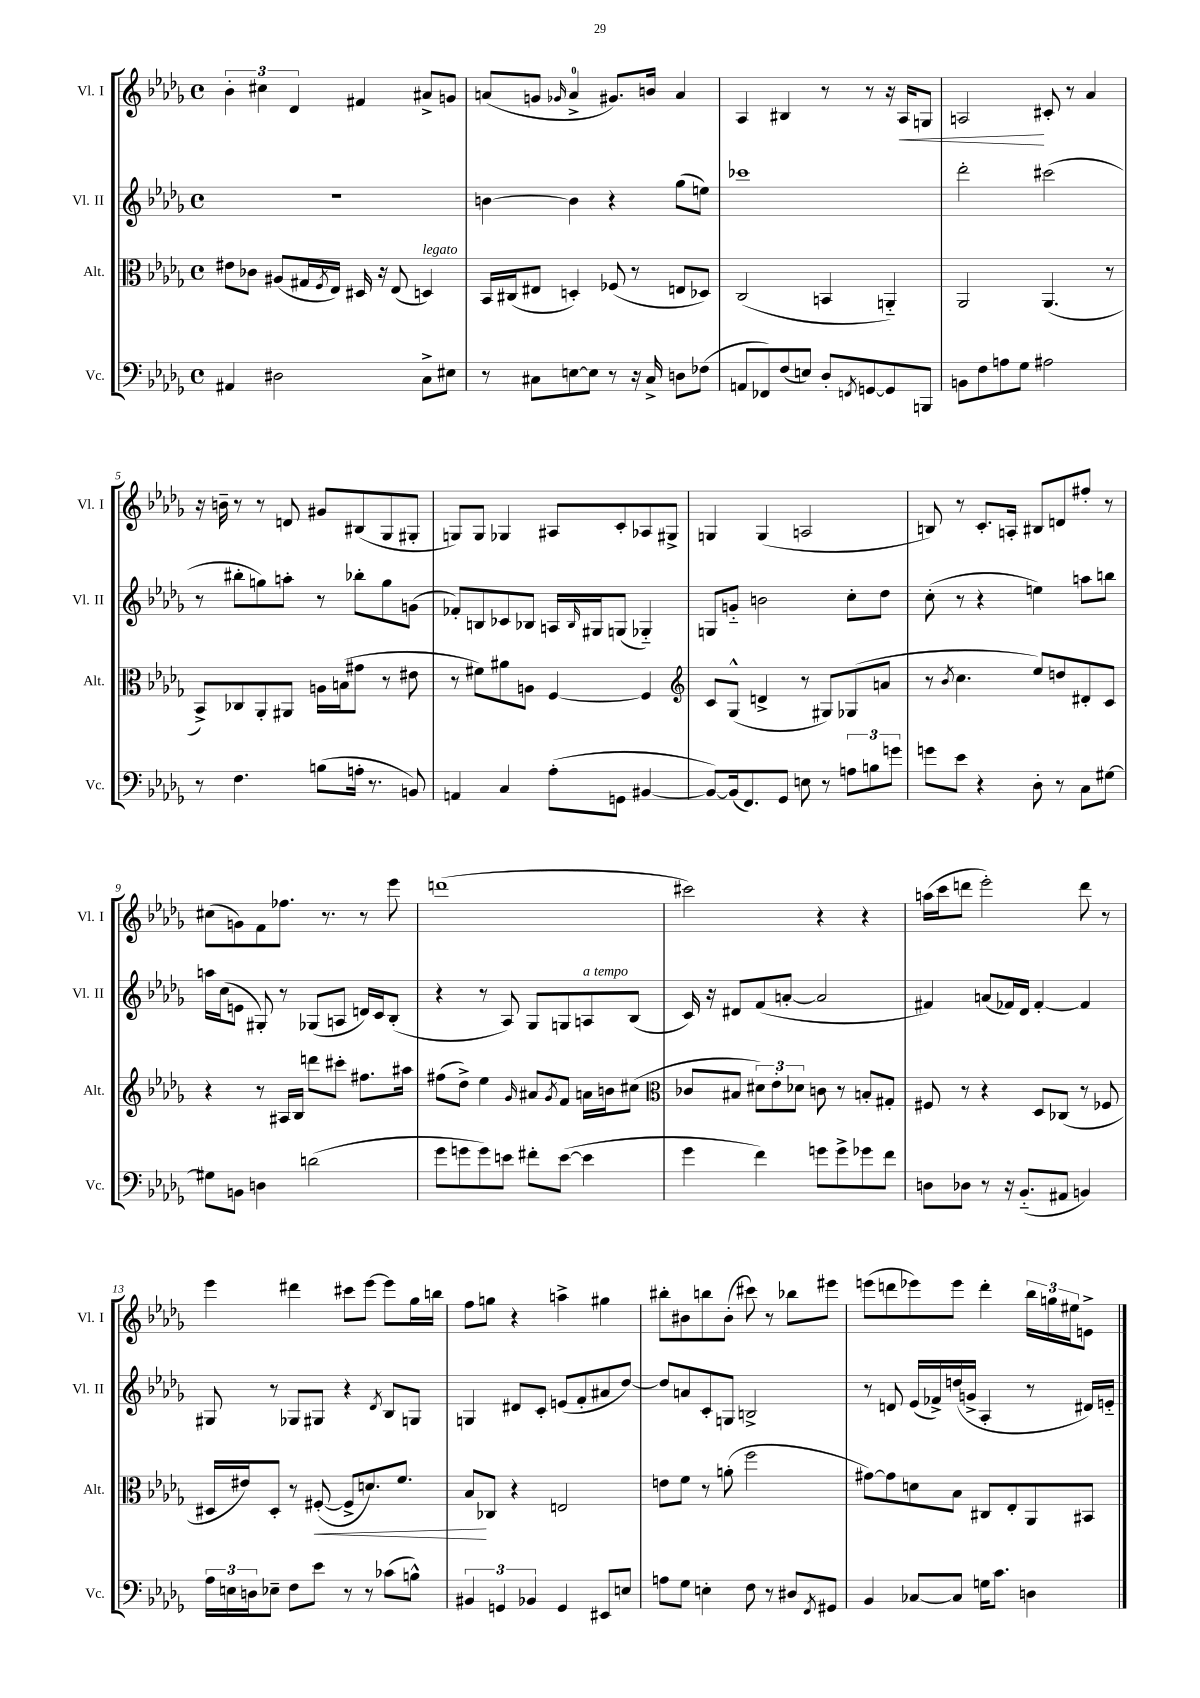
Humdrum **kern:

**kern	**kern	**kern	**kern
*staff4	*staff3	*staff2	*staff1
*clefF4	*clefC3	*clefG2	*clefG2
*k[b-e-a-d-g-]	*k[b-e-a-d-g-]	*k[b-e-a-d-g-]	*k[b-e-a-d-g-]
*M4/4	*M4/4	*M4/4	*M4/4
*met(c)	*met(c)	*met(c)	*met(c)
4AA#	8e#	1r	6b-'
.	8c-	.	.
.	.	.	6cc#
2D#	(8A#	.	.
.	.	.	6d-
.	16G#	.	.
.	8qF	.	.
.	16E-)	.	.
.	16D#	.	4f#
.	16r	.	.
.	(8E-	.	.
8C^	4D)	.	8a#^
8E#	.	.	8g
=	=	=	=
8r	16BB-	[4b	(8a
.	(16C#	.	.
8C#	8E#	.	8g
.	.	.	16qqg-
[8E	4D')	4b]	4a^
8E]	.	.	.
8r	(8F-	4r	8.g#)
16r	8r	.	.
16C#^	.	.	16b
8D	8E	(8gg-	4a
(8F-	8D-)	8ee)	.
=	=	=	=
8AA	(2C	1ccc-	4A-
8FF-)	.	.	.
(8F	.	.	4B#
8E)	.	.	.
8D-'	4BB	.	8r
8qFF	.	.	.
[8GG	.	.	8r
8GG]	4AA'~)	.	16r
.	.	.	16A-
8BBB	.	.	8G
=	=	=	=
8BB	2AA-	2ddd-'	2A
8F	.	.	.
8A	.	.	.
8G-	.	.	.
2A#	(4.AA-	(2ccc#	8c#'
.	.	.	8r
.	.	.	4a-
.	8r	.	.
=	=	=	=
8r	8BB-^)	8r	16r
.	.	.	16b~
4.F	8C-	8bb#'	8r
.	8AA-'	8gg)	8r
.	8AA#	8aa'	8d
(8B	16A	8r	8g#
.	(16B	.	.
16A'	8g#	8bb-'	(8B#
8.r	.	.	.
.	8r	8gg	8G-
8BB)	8e#	(8g	8G#'
=	=	=	=
4AA	8r	8f-')	8G)
.	8f#)	8B	8G
4C	8a#	8c-	4G-
.	8A	8B-	.
(8A-'	[4F	16A	8A#
.	.	16qqB-	.
.	.	16G#	.
8GG	.	(8G	8c'
[4BB#	4F]	4G-'~)	8A-
.	.	.	8G#^
=	=	=	=
*	*clefG2	*	*
8BB#_)	8c	8G	4G
(16BB#]	(8G-^^	8g'~	.
8.FF)	.	.	.
.	4d^	2b	(4G
8GG-	.	.	.
8E	8r	.	2A
8r	8G#)	.	.
12A	(8G-	8cc'	.
12B	.	.	.
.	8a	8dd-	.
12g	.	.	.
=	=	=	=
8g	8r	(8cc'	8B)
.	8qb-	.	.
8e-	4.cc	8r	8r
4r	.	4r	8.c'
.	.	.	16A'
8D-'	8ee-)	4ee)	8B#
8r	8dd	.	8d
8C	8d#'	8aa	8ff#'
[8G#	8c	8bb	8r
=	=	=	=
8G#]	4r	16aa	(8cc#
.	.	(16cc	.
8BB	.	8e	8g)
4D	8r	8G#')	8f
.	16A#	8r	8.ff-
.	16B-	.	.
(2d	8ddd	(8G-	.
.	.	.	8.r
.	8ccc#'	8A	.
.	8.ff#	16d)	8r
.	.	16c	.
.	.	(8B-'	8eee-
.	16aa#	.	.
=	=	=	=
8g-	(8ff#	4r	(1ddd
8g	8dd-^)	.	.
8g)	4ee-	8r	.
8e	.	8A-)	.
.	16qqg-	.	.
8f#'	8a#	8G-	.
.	8qg-	.	.
([8e	8f	8G	.
4e]	16a	8A	.
.	16b	.	.
.	(8cc#	(8B-	.
=	=	=	=
*	*clefC3	*	*
4g-	8c-	16c)	2ccc#)
.	.	16r	.
.	8B#	8d#	.
4f)	12d#)	(8f	.
.	12e-'	.	.
.	.	[8a'	.
.	12d-	.	.
8g	8c	2a]	4r
8g^	8r	.	.
8g-	8B'	.	4r
8f	8G#'	.	.
=	=	=	=
8D	8F#	4f#)	(16aa
.	.	.	16ccc
8D-	8r	.	8ddd
8r	4r	(8a	2eee-')
16r	.	16f-)	.
(8.BB-'~	.	16d-	.
.	8D-	[4f-'	.
8AA#	(8C-	.	.
4BB)	8r	4f-]	8ddd
.	8F-	.	8r
=	=	=	=
24A-	16D#	8G#	4eee-
24E	.	.	.
.	16e#)	.	.
24D	.	.	.
8E-~	8D#'	8r	.
8F	8r	8G-	4ddd#
8e-	([8F#'	8G#	.
8r	8F#^]	4r	8ccc#
8r	8.d)	.	[8eee-
.	.	8qd-	.
(8c-	.	8B-	8eee-]
.	8.f	.	.
8B^^)	.	8G	16gg-
.	.	.	16bb
=	=	=	=
6BB#	8B-	4G	8ff
.	8C-	.	8gg
6GG	.	.	.
.	4r	8d#	4r
6BB-	.	.	.
.	.	8c'	.
4GG	2E	(8e	4aa^
.	.	8f'	.
8EE#	.	8a#	4gg#
8E	.	[8dd-)	.
=	=	=	=
8A	8e	8dd-]	8bb#'
8G-	8f	8a	8b#
4E'	8r	8c'	8bb
.	(8a'	8G	(8b#'
8F	2ff	2B^	8ccc#)
8r	.	.	8r
8D#	.	.	8bb-
8qFF	.	.	.
8GG#	.	.	8eee#
=	=	=	=
4BB-	[8g#)	8r	(8eee
.	8g#]	8d	8ddd
[8C-	8d	(16e-	8eee-)
.	.	16f-^)	.
8C-]	8B-	(16dd	8eee-
.	.	16g^	.
16G	8C#	4A-'	4ddd'
8.c	.	.	.
.	8E-'	.	.
4D	8AA-	8r	24bb-
.	.	.	24gg
.	.	.	24ee#
.	8BB#	16d#)	8e^
.	.	16e'~	.
==	==	==	==
*-	*-	*-	*-
